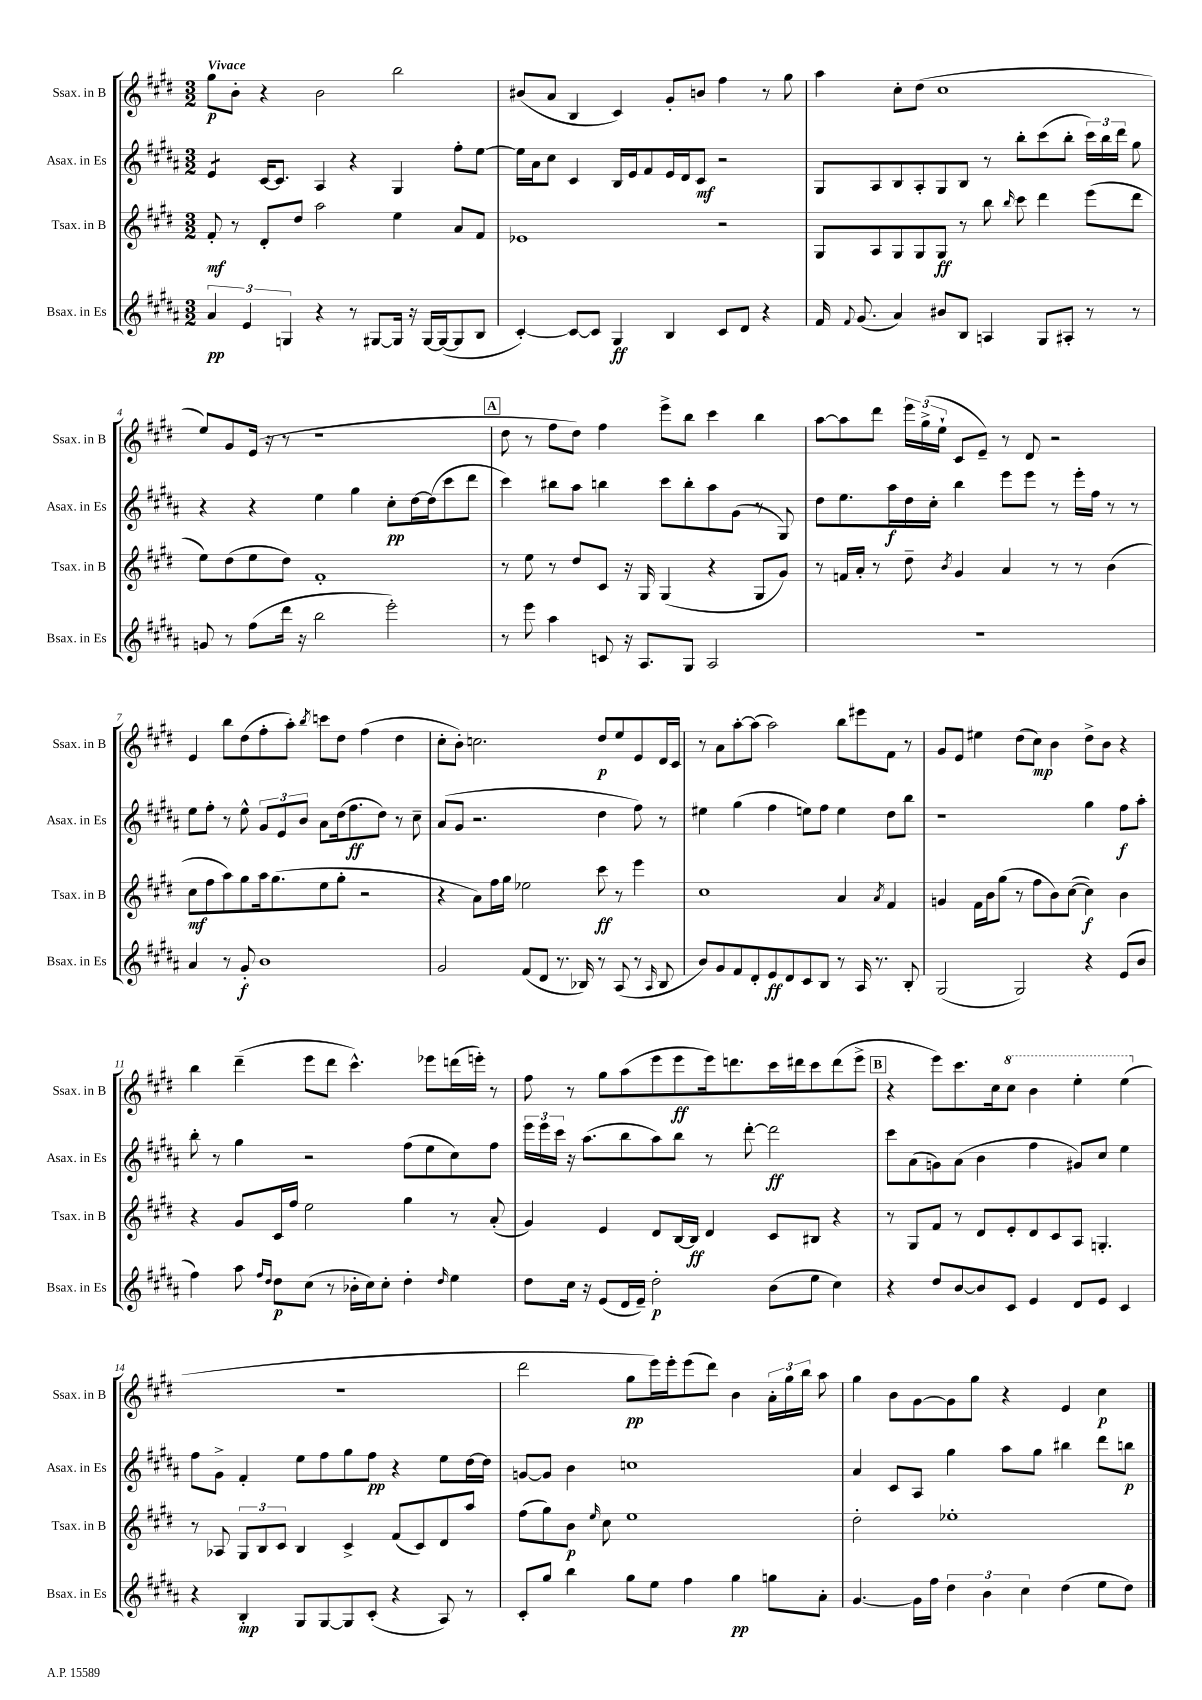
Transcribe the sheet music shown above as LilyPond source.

<<
\new StaffGroup <<
\new Staff = "s0" \with { instrumentName = "Ssax. in B" shortInstrumentName = "Ssax. in B" } {
    \clef treble \key e \major \numericTimeSignature \time 3/2 \tempo "Vivace"
    \autoBeamOff gis''8[\p b'8]-. r4 b'2 b''2 |
    bis'8[( a'8] b4 cis'4) gis'8[-. b'8] fis''4 r8 gis''8 |
    a''4 cis''8[-. dis''8]( cis''1 |
    e''8[) gis'8 e'16]( r16 r8 r1 |
    \mark \markup { \box "A" } dis''8 r8 fis''8[ dis''8]) fis''4 e'''8[-> b''8] cis'''4 b''4 |
    a''8[~ a''8 dis'''8] \tuplet 3/2 { e'''16[ gis''16->( e''16]-! } cis'8[ e'8]--) r8 dis'8 r2 |
    e'4 b''8[ dis''8( fis''8-. a''8]-.) \acciaccatura { b''8 } c'''8[ dis''8] fis''4( dis''4 |
    cis''8[-. b'8]-.) c''2. dis''8[\p e''8 e'8 dis'16 cis'16] |
    r8 a'8[ a''8~-. a''8]( a''2) b''8[ eis'''8 fis'8] r8 |
    gis'8[ e'8] eis''4 dis''8[( cis''8]\mp) b'4 dis''8[-> b'8] r4 |
    b''4 dis'''4--( e'''8[ dis'''8] cis'''4.-^) ees'''8[ d'''16( e'''16]-.) r8 |
    fis''8 r8 gis''8[ a''8( e'''8 e'''8\ff e'''16) d'''8. cis'''16 dis'''16 cis'''8 dis'''8( e'''8]-> |
    \mark \markup { \box "B" } r4 e'''8[) cis'''8. cis''16 \ottava #1 cis'''8] b''4 e'''4-. e'''4( \ottava #0 |
    R1. |
    dis'''2 gis''8[\pp e'''16) e'''16-. e'''8( dis'''8]) b'4 \tuplet 3/2 { a'16[-. gis''16 b''16] } a''8 |
    gis''4 b'8[ gis'8~ gis'8 gis''8] r4 e'4 cis''4\p \bar "|." |
}
\new Staff = "s1" \with { instrumentName = "Asax. in Es" shortInstrumentName = "Asax. in Es" } {
    \clef treble \key b \major \numericTimeSignature \time 3/2
    \autoBeamOff e'4:8 cis'16[~ cis'8.] ais4 r4 gis4 fis''8[-. e''8]~ |
    e''16[ ais'16 cis''8] cis'4 b16[ e'16 fis'8 e'16 dis'16 cis'8]\mf r2 |
    gis8[ ais8 b8 ais8-. gis8 b8] r8 b''8[-. cis'''8( b''8]-. \tuplet 3/2 { cis'''16[) b''16 dis'''16] } gis''8 |
    r4 r4 e''4 gis''4 cis''8[-.\pp dis''16~ dis''16( cis'''8 dis'''8] |
    \mark \markup { \box "A" } cis'''4) bis''8[ ais''8] b''4 cis'''8[ b''8-. ais''8 gis'8]( r8 gis8) |
    dis''8[ e''8. ais''16\f dis''16 cis''16]-. b''4 e'''8[ e'''8] r8 e'''16[-. fis''16] r8 r8 |
    e''8[ fis''8]-. r8 e''8-^ \tuplet 3/2 { gis'8[ e'8 b'8] } ais'8[ dis''16( fis''8.\ff dis''8]) r8 cis''8-- |
    ais'8[( gis'8] r2. dis''4 fis''8) r8 |
    eis''4 gis''4( fis''4 e''8[) fis''8] e''4 dis''8[ b''8] |
    r1 gis''4 fis''8[\f ais''8]-. |
    b''8-. r8 gis''4 r2 fis''8[( e''8 cis''8) fis''8] |
    \tuplet 3/2 { e'''16[ e'''16 cis'''16] } r16 ais''8.[( b''8 ais''8) b''8] r8 dis'''8~-. dis'''2\ff |
    \mark \markup { \box "B" } cis'''8[ ais'8( g'8) ais'8]( b'4 fis''4 gis'8[) cis''8] e''4 |
    fis''8[ gis'8]-> fis'4-. e''8[ fis''8 gis''8 fis''8]\pp r4 e''8[ dis''16~ dis''16] |
    g'8[~ g'8] b'4 c''1 |
    ais'4 cis'8[ ais8] gis''4 ais''8[ gis''8] bis''4 dis'''8[ b''8]\p \bar "|." |
}
\new Staff = "s2" \with { instrumentName = "Tsax. in B" shortInstrumentName = "Tsax. in B" } {
    \clef treble \key e \major \numericTimeSignature \time 3/2
    \autoBeamOff fis'8-.\mf r8 dis'8[-. dis''8] a''2 e''4 a'8[ fis'8] |
    ees'1 r2 |
    gis8[ a8 gis8 gis8 gis8]\ff r8 b''8 \grace { b''16 } cis'''8 dis'''4 e'''8[( dis'''8] |
    e''8[) dis''8( e''8 dis''8]) fis'1-. |
    \mark \markup { \box "A" } r8 e''8 r8 dis''8[ cis'8] r16 gis16 gis4( r4 gis8[ gis'8]) |
    r8 f'16[ a'16]-. r8 dis''8-- \acciaccatura { b'8 } gis'4 a'4 r8 r8 b'4( |
    cis''8[\mf fis''8 a''8) gis''8 a''16 gis''8.( e''8 gis''8]-. r2 |
    r4 a'8[) fis''16 gis''16] ees''2 cis'''8\ff r8 e'''4 |
    cis''1 a'4 \acciaccatura { a'8 } fis'4 |
    g'4 fis'16[ b'16 gis''8]( r8 fis''8[ b'8) cis''8]~( cis''4\f) b'4 |
    r4 gis'8[ cis'16 fis''16] e''2 gis''4 r8 a'8-.( |
    gis'4) e'4 dis'8[ b16~ b16]\ff dis'4 cis'8[ bis8] r4 |
    \mark \markup { \box "B" } r8 gis8[ fis'8] r8 dis'8[ e'8-. dis'8 cis'8 a8] g4.-. |
    r8 aes8 \tuplet 3/2 { gis8[ b8 cis'8] } b4 cis'4-> fis'8[( cis'8) dis'8 a''8] |
    fis''8[( gis''8) b'8]\p \grace { e''16 } cis''8 e''1 |
    dis''2-. ees''1-. \bar "|." |
}
\new Staff = "s3" \with { instrumentName = "Bsax. in Es" shortInstrumentName = "Bsax. in Es" } {
    \clef treble \key b \major \numericTimeSignature \time 3/2
    \autoBeamOff \tuplet 3/2 { ais'4\pp e'4 g4 } r4 r8 gis8[~ gis16] r16 gis16[~ gis16~( gis8 b8] |
    cis'4~-.) cis'8[~ cis'8] gis4\ff b4 cis'8[ dis'8] r4 |
    fis'16 \appoggiatura { fis'8 } gis'8.( ais'4) bis'8[ b8] a4 gis8[ ais8]-. r8 r8 |
    g'8 r8 fis''8[( dis'''16] r16 b''2 e'''2-.) |
    \mark \markup { \box "A" } r8 e'''8 ais''4 c'8 r16 ais8.[ gis8] ais2 |
    R1. |
    ais'4 r8 gis'8-.\f b'1 |
    gis'2 fis'8[( dis'8] r8. bes16) r8 ais8( r8 \grace { ais16 } bes8 |
    b'8[) gis'8 fis'8 dis'8-. e'8\ff dis'8 cis'8 b8] r8 ais16 r8. b8-. |
    gis2( gis2) r4 e'8[( b'8] |
    fis''4) ais''8 \grace { fis''16[ dis''16] } dis''8[\p cis''8]( r8 bes'16[-. cis''16) cis''8]-. dis''4-. \grace { dis''16 } e''4 |
    dis''8[ cis''16] r16 e'8[( dis'16 e'16]--) dis''2-.\p b'8[( e''8] cis''4) |
    \mark \markup { \box "B" } r4 dis''8[ b'8~ b'8 cis'8] e'4 dis'8[ e'8] cis'4 |
    r4 b4-.\mp gis8[ gis8~ gis8 cis'8]-.( r4 ais8) r8 |
    cis'8[-. gis''8] b''4 gis''8[ e''8] fis''4 gis''4\pp g''8[ ais'8]-. |
    gis'4.~ gis'16[ fis''16] \tuplet 3/2 { dis''4 b'4 cis''4 } dis''4( e''8[ dis''8]) \bar "|." |
}
>>
>>
